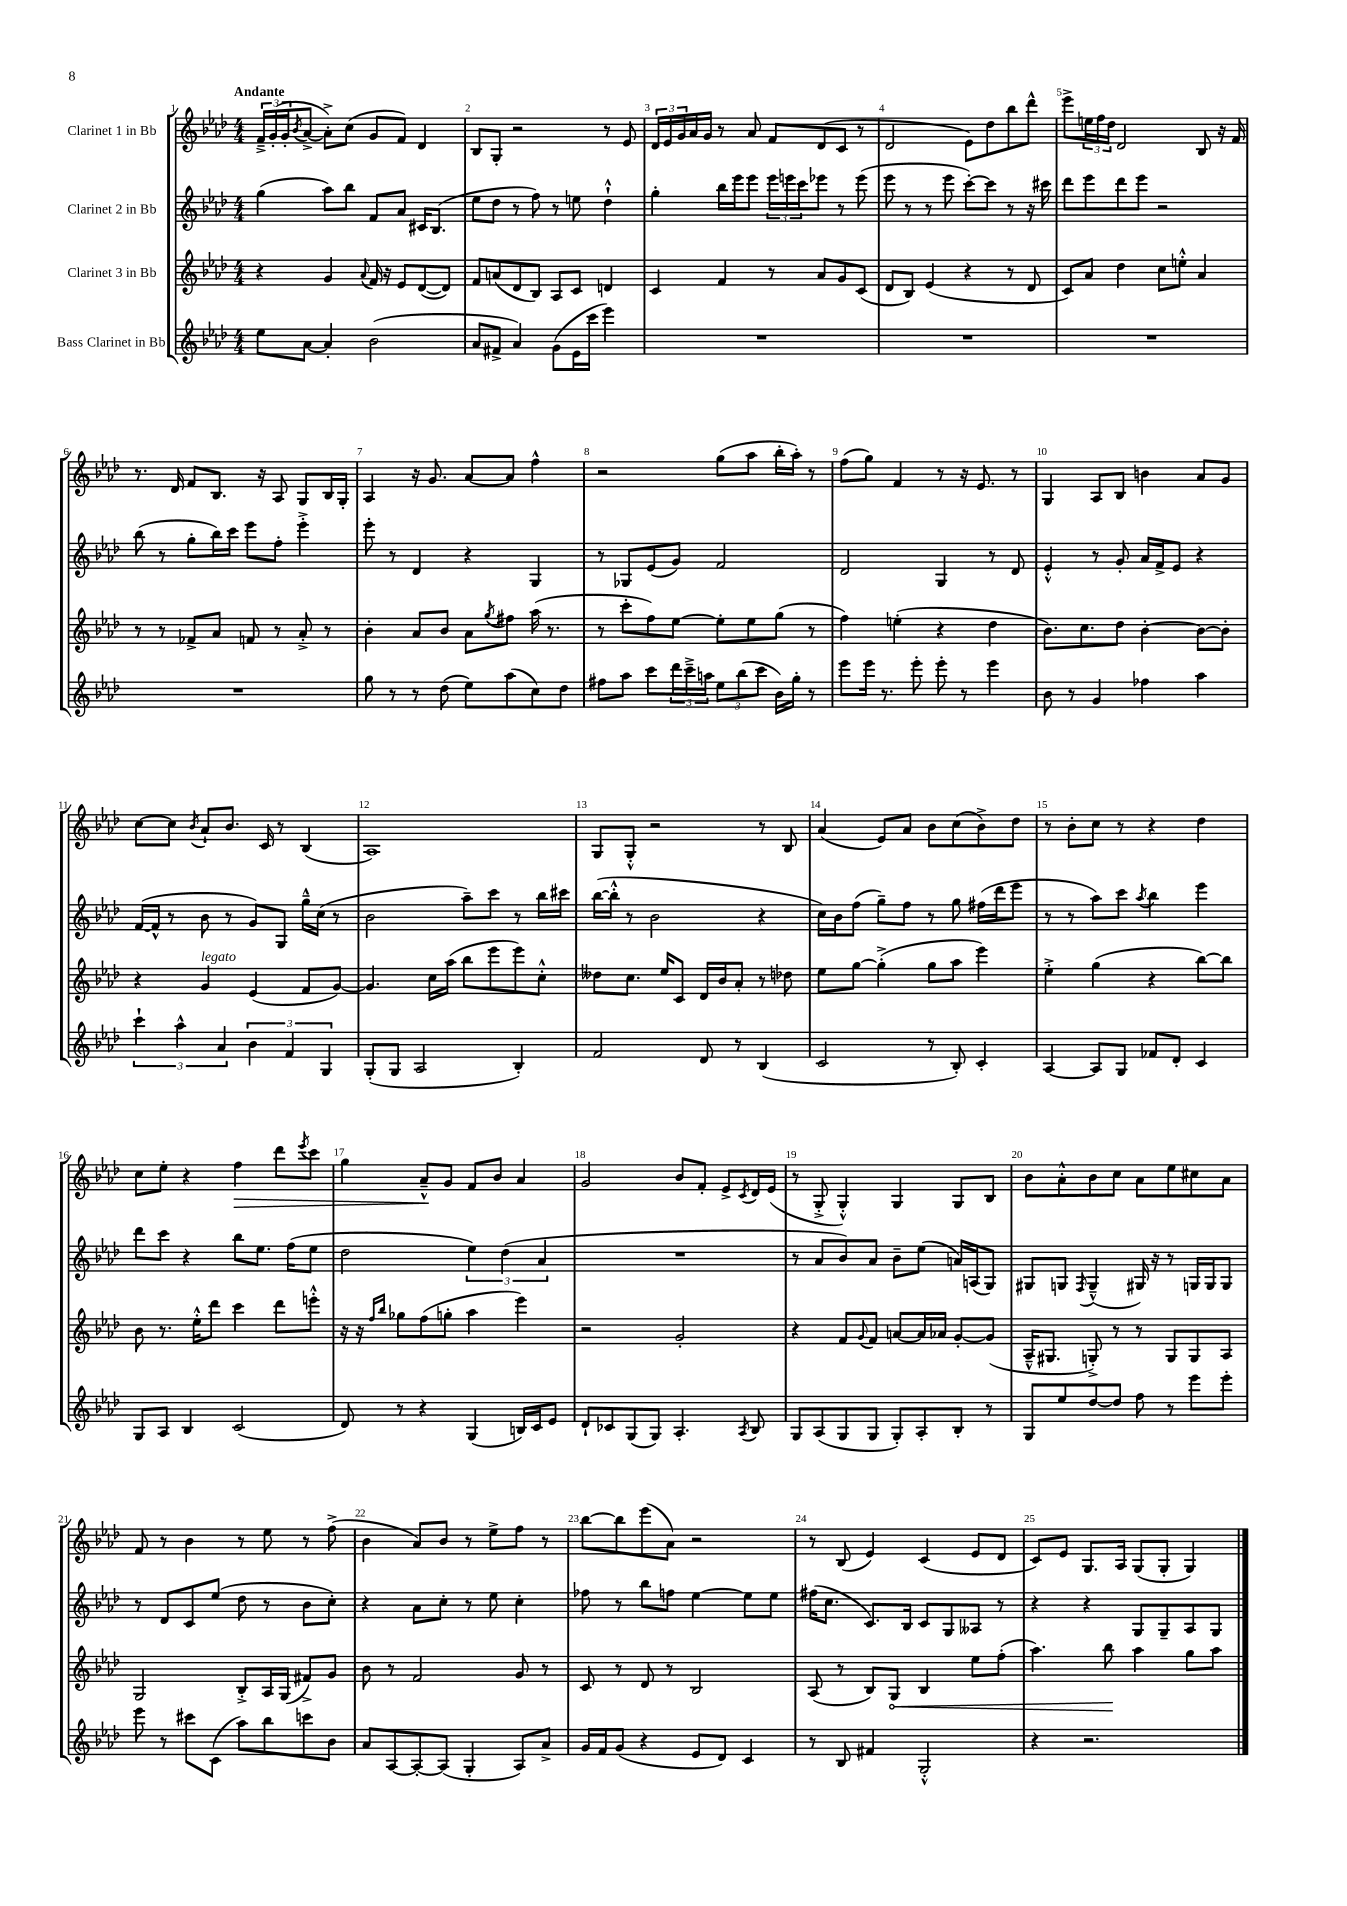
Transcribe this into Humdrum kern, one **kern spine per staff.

**kern	**kern	**kern	**kern
*staff4	*staff3	*staff2	*staff1
*clefG2	*clefG2	*clefG2	*clefG2
*k[b-e-a-d-]	*k[b-e-a-d-]	*k[b-e-a-d-]	*k[b-e-a-d-]
*M4/4	*M4/4	*M4/4	*M4/4
8ee-	4r	(4gg	24f~^
.	.	.	(24g'
.	.	.	24g'
.	.	.	8qb-
[8a-	.	.	[8a-^
4a-']	4g	8aa-)	8a-'^])
.	.	8bb-	(8cc
.	8qqa-	.	.
(2b-	16f	8f	8g
.	16r	.	.
.	8e-	8a-	8f)
.	([8d-	16c#	4d-
.	.	(8.B-	.
.	8d-])	.	.
=	=	=	=
8a-	8f	8ee-	8B-
8f#^	(8a	8dd-	8G'
4a-)	8d-	8r	2r
.	8B-)	8ff)	.
(8g	8A-	8r	.
16e-	8c	8ee	.
16ccc	.	.	.
4eee-)	4d	4dd-`^^	8r
.	.	.	8e-
=	=	=	=
1r	4c	4gg'	24d-
.	.	.	24e-
.	.	.	24g
.	.	.	16a-
.	.	.	16g
.	4f	16bb-	8r
.	.	16eee-	.
.	.	8eee-	8a-
.	8r	24eee-	8f
.	.	24eee	.
.	.	24ccc	.
.	8a-	8eee-	(8d-
.	8g	8r	8c
.	(8c	(8eee-	8r
=	=	=	=
1r	8d-	8eee-	2d-
.	8B-)	8r	.
.	(4e-	8r	.
.	.	8eee-	.
.	4r	[8ccc')	8e-)
.	.	8ccc]	8dd-
.	8r	8r	8bb-
.	8d-	16r	8ddd-^^
.	.	16ccc#	.
=	=	=	=
1r	8c)	8ddd-	8eee-^
.	8a-	8eee-	24ee
.	.	.	24ff
.	.	.	24dd-
.	4dd-	8ddd-	2d-
.	.	8eee-	.
.	8cc	2r	.
.	8ee'^^	.	.
.	4a-	.	8B-
.	.	.	16r
.	.	.	16f
=	=	=	=
1r	8r	(8bb-	8.r
.	8r	8r	.
.	.	.	16d-
.	8f-^	8gg'	8f
.	8a-	16bb-)	8.B-
.	.	16ccc	.
.	8f	8eee-	.
.	.	.	16r
.	8r	8ff'	8A-
.	8a-'^	4eee-'^	8G
.	8r	.	16B-
.	.	.	16G'
=	=	=	=
8gg	4b-'	8eee-'	4A-
8r	.	8r	.
8r	8a-	4d-	16r
.	.	.	8.g
(8dd-	8b-	.	.
8ee-)	8a-	4r	[8a-
.	8qgg	.	.
(8aa-	8ff#	.	8a-]
8cc)	(16aa-	4G	4ff^^
.	8.r	.	.
8dd-	.	.	.
=	=	=	=
8ff#	8r	8r	2r
8aa-	8ccc'	8G-	.
8ccc	8ff)	(8e-	.
24ddd-	[8ee-	8g)	.
24ccc~^	.	.	.
24aa	.	.	.
12ee-	8ee-']	2f	(8gg
(12bb-	.	.	.
.	8ee-	.	8aa-
12ccc	.	.	.
16b-)	(8gg	.	16bb-'
16gg'	.	.	16aa-')
8r	8r	.	8r
=	=	=	=
8eee-	4ff)	2d-	(8ff
16eee-	.	.	8gg)
8.r	.	.	.
.	(4ee'	.	4f
8eee-'	.	.	.
8eee-'	4r	4G	8r
8r	.	.	16r
.	.	.	8.e-
4eee-	4dd-	8r	.
.	.	8d-	8r
=	=	=	=
8b-	8.b-)	4e-'^^	4G
8r	.	.	.
.	8.cc	.	.
4g	.	8r	8A-
.	8dd-	8g'	8B-
4ff-	[4b-'	16a-	4b
.	.	16f^	.
.	.	8e-	.
4aa-	8b-_	4r	8a-
.	8b-']	.	8g
=	=	=	=
6ccc`	4r	([16f	[8cc
.	.	16f^^]	.
.	.	8r	8cc]
6aa-^^	.	.	.
.	.	.	8qb-
.	4g	8b-	8a-`
6a-	.	.	.
.	.	8r	8.b-
6b-	(4e-	8g)	.
.	.	.	16c
.	.	8G	8r
6f	.	.	.
.	8f	16gg~^^	(4B-
.	.	(16cc	.
6G	.	.	.
.	[8g)	8r	.
=	=	=	=
(8G'	4.g]	2b-	1A-)
8G	.	.	.
2A-	.	.	.
.	16cc	.	.
.	(16aa-	.	.
.	8bb-	8aa-~)	.
.	8eee-	8ccc	.
4B-')	8eee-)	8r	.
.	8cc'^^	16bb-	.
.	.	16ccc#	.
=	=	=	=
2f	8dd--	([16bb-	8G
.	.	16bb-'^^]	.
.	8.cc	8r	8G'^^
.	.	2b-	2r
.	16ee-	.	.
.	8c	.	.
8d-	16d-	.	.
.	16b-	.	.
8r	8a-'	.	.
(4B-	8r	4r	8r
.	8dd-	.	8B-
=	=	=	=
2c	8ee-	16cc)	(4a-
.	.	16b-	.
.	[8gg	(8ff	.
.	(4gg'^]	8gg~)	8e-)
.	.	8ff	8a-
8r	8gg	8r	8b-
8B-')	8aa-	8gg	(8cc
4c'	4eee-)	(16ff#	8b-^)
.	.	16ddd-	.
.	.	8eee-	8dd-
=	=	=	=
[4A-	4ee-'^	8r	8r
.	.	8r	8b-'
8A-]	(4gg	8aa-)	8cc
8G	.	8ccc	8r
.	.	8qaa-	.
8f-	4r	4bb-	4r
8d-'	.	.	.
4c	[8bb-)	4eee-	4dd-
.	8bb-]	.	.
=	=	=	=
8G	8b-	8ddd-	8cc
8A-	8.r	8ccc	8ee-'
4B-	.	4r	4r
.	16ee-'^^	.	.
.	8ddd-	.	.
(2c	4ccc	8bb-	4ff
.	.	8.ee-	.
.	8ddd-	.	8ddd-
.	.	(16ff	.
.	.	.	8qeee-
.	8eee'^^	8ee-	8ccc
=	=	=	=
8d-)	16r	2dd-	4gg
.	16r	.	.
.	16qqff	.	.
.	16qqbb-	.	.
8r	8gg-	.	.
4r	(8ff	.	8a-~^^
.	8gg'	.	8g
(4G	4aa-	6ee-)	8f
.	.	.	8b-
.	.	(6dd-	.
16B)	4eee-)	.	4a-
16c	.	.	.
.	.	6a-	.
8e-	.	.	.
=	=	=	=
8d-`	2r	1r	2g
8c-	.	.	.
(8G	.	.	.
8G)	.	.	.
4.A-'	2g'	.	8b-
.	.	.	8f'
.	.	.	8e-^
8qA-	.	.	8qc
8B-	.	.	16d-
.	.	.	(16e-
=	=	=	=
8G	4r	8r	8r
(8A-	.	8a-	8G'^
8G	8f	8b-)	4G'^^)
.	8qqg	.	.
8G	8f	8a-	.
8G')	[8a	8b-~	4G
8A-'	16a]	(8ee-	.
.	16a-	.	.
8B-'	[8g'	16a)	8G
.	.	(16A	.
8r	(8g]	8G)	8B-
=	=	=	=
8G	16A-~^^	8G#	8b-
.	8.G#	.	.
8ee-	.	8G	8a-'^^
.	.	8qF	.
[8dd-	8G'^)	(4G~^^	8b-
8dd-]	8r	.	8cc
8ff	8r	16G#)	8a-
.	.	16r	.
8r	8G	8r	8ee-
8eee-	8G	16G	8cc#
.	.	16G	.
8eee-'	8A-	8G	8a-
=	=	=	=
8eee-	2G	8r	8f
8r	.	8d-	8r
8ccc#	.	8c	4b-
(8c	.	(8ee-	.
8aa-)	8B-'^	8dd-	8r
8bb-	16A-	8r	8ee-
.	(16G	.	.
8ccc	8f#^)	8b-	8r
8b-	8g	8cc')	(8ff^
=	=	=	=
8a-	8b-	4r	4b-
[8A-	8r	.	.
8A-'_	2f	8a-	8a-)
(8A-]	.	8cc'	8b-
4G'	.	8r	8r
.	.	8ee-	8ee-^
8A-)	8g	4cc'	8ff
8a-^	8r	.	8r
=	=	=	=
16g	8c	8ff-	[8bb-
16f	.	.	.
(8g	8r	8r	8bb-]
4r	8d-	8bb-	(8eee-
.	8r	8ff	8a-)
8e-	2B-	[4ee-	2r
8d-)	.	.	.
4c	.	8ee-]	.
.	.	8ee-	.
=	=	=	=
8r	(8A-	(16ff#	8r
.	.	8.cc	.
8B-	8r	.	(8B-
4f#	8B-)	8.c)	4e-)
.	8G	.	.
.	.	16B-	.
2G'^^	4B-	8c	(4c
.	.	8G	.
.	8ee-	8A--	8e-
.	(8ff'	8r	8d-
=	=	=	=
4r	4.aa-)	4r	8c)
.	.	.	8e-
2.r	.	4r	8.G
.	8bb-	.	.
.	.	.	16A-
.	4aa-	8G	(8G
.	.	8G~	8G'
.	8gg	8A-	4G)
.	8aa-	8G	.
==	==	==	==
*-	*-	*-	*-
